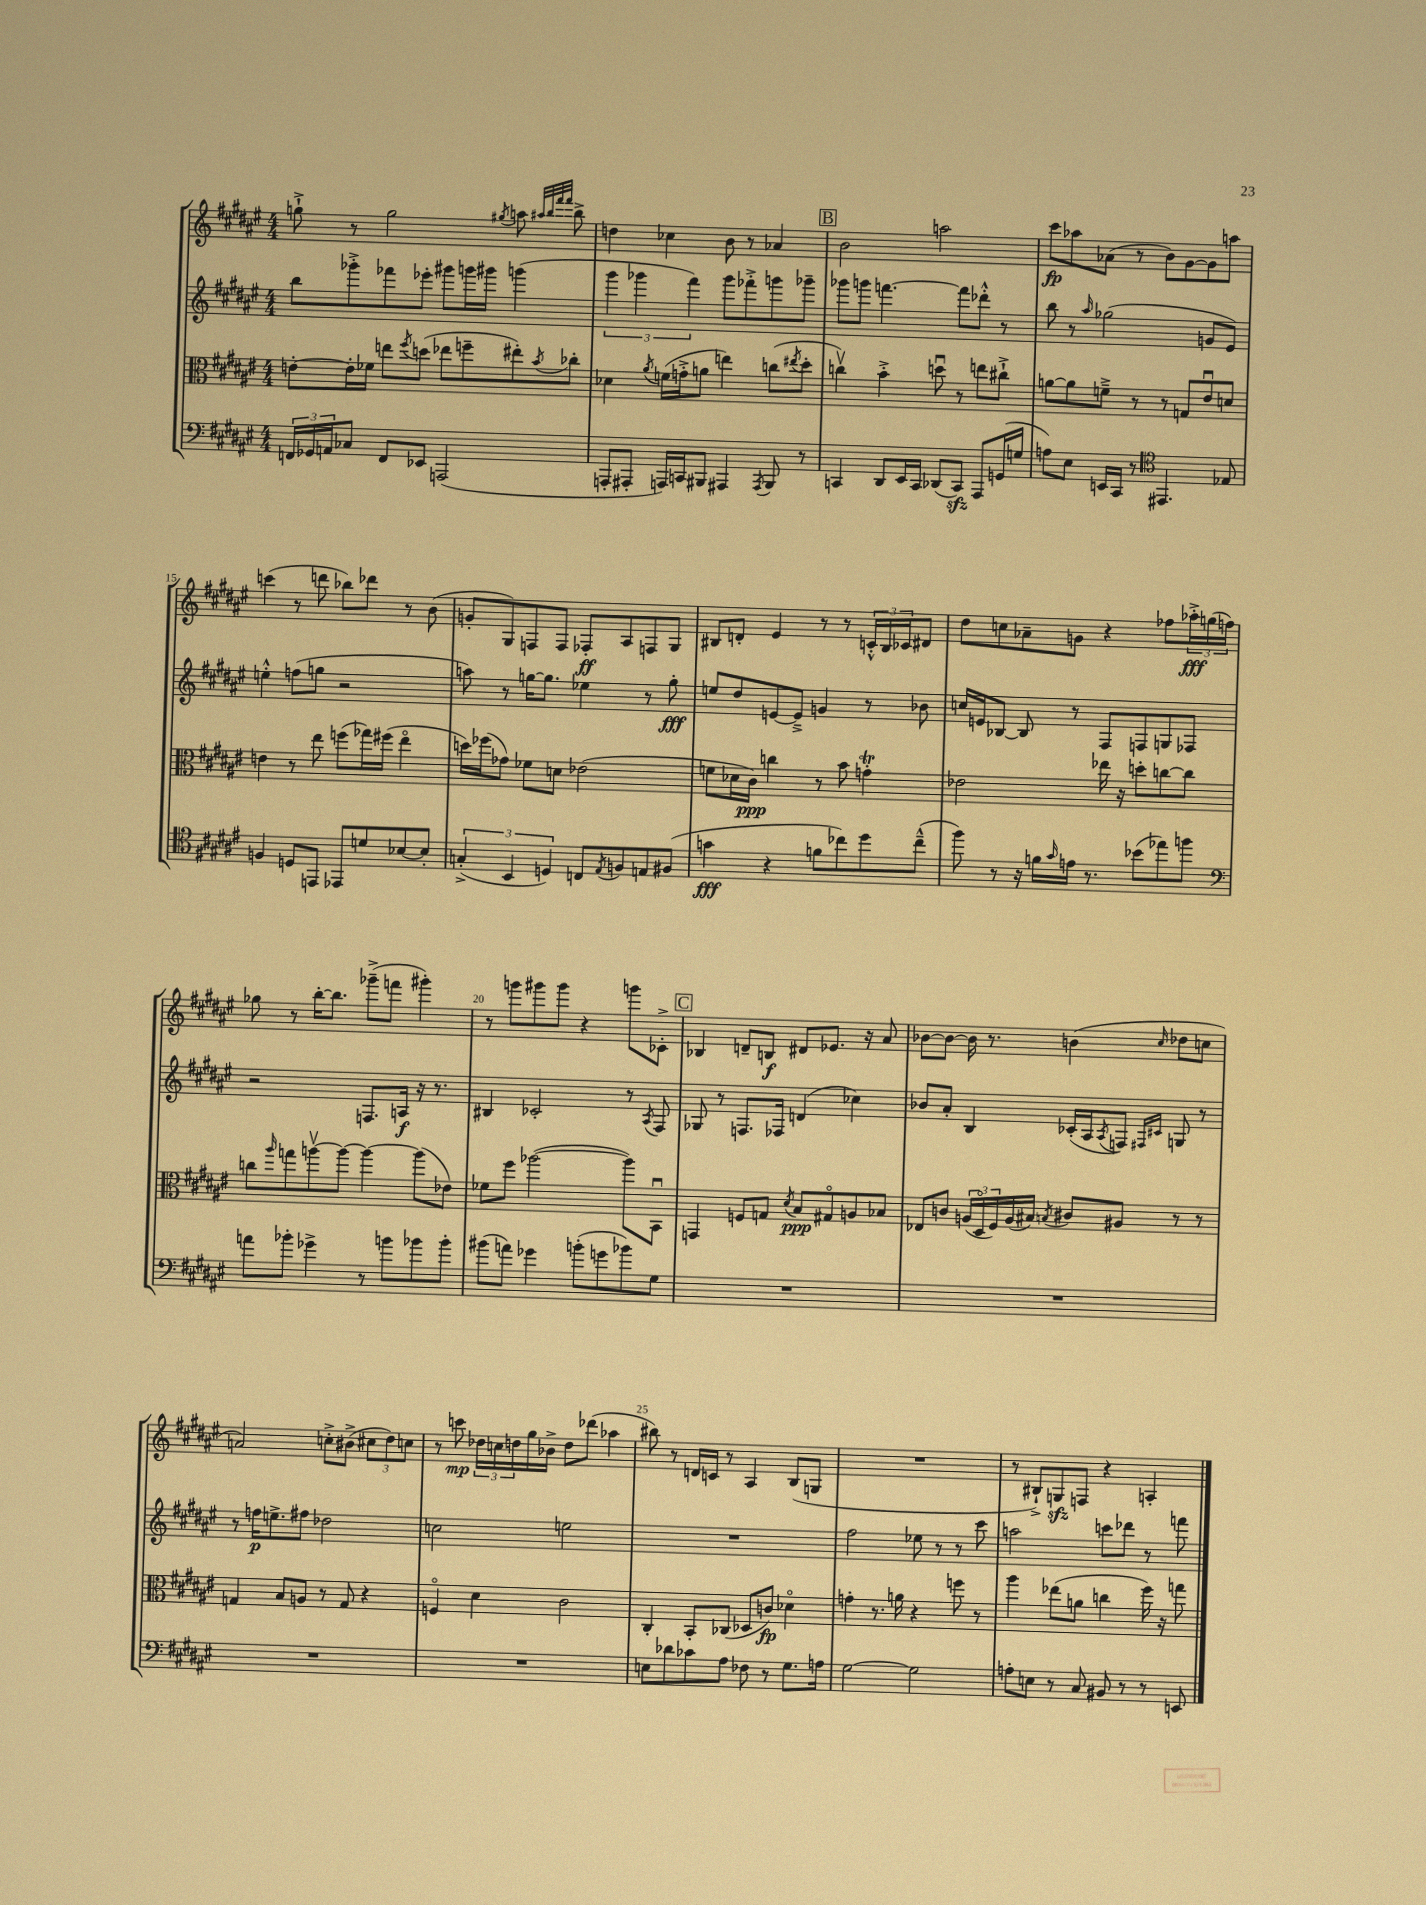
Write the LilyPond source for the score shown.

<<
\new StaffGroup <<
\new Staff = "s0" {
    \clef treble \key fis \major \numericTimeSignature \time 4/4
    g''8-!-> r8 g''2 \acciaccatura { gis''8 } a''8 \grace { ais''32 b''32 fis'''32 fis'''32 } b''8-> |
    d''4 ces''4 b'8 r8 aes'4 |
    \mark \markup { \box "B" } b'2 a''2 |
    cis'''8\fp aes''8 aes'8( r8 b'8) gis'8~ gis'8 a''8 |
    c'''4( r8 d'''8 bes''8) des'''8 r8 b'8( |
    g'8-. gis8) f8 f8 fes8-.\ff ais8 f8 gis8 |
    bis8 d'8-. eis'4 r8 r8 \tuplet 3/2 { c'16-.-^ bis16 ces'16 } dis'8 |
    dis''8 c''8 aes'8-- g'8 r4 fes''8 \tuplet 3/2 { aes''16-.->\fff g''16( f''16) } |
    ges''8 r8 b''16~-. b''8. ges'''8--->( f'''8 gis'''4-.) |
    r8 g'''8 gis'''8 gis'''8 r4 g'''8 ces'8-.-> |
    \mark \markup { \box "C" } bes4 d'8-- b8\f dis'8 ees'8. r16 ais'8 |
    bes'8~ bes'8~ bes'16 r8. b'4( \grace { cis''16 } des''8 c''8 |
    a'2) c''8-.-> bis'8->( \tuplet 3/2 { cis''8 dis''8) c''8 } |
    r8 c'''8\mp \tuplet 3/2 { des''16 c''16 d''16 } gis''16 bes'16-> d''8 des'''8( aes''4 |
    bis''8) r8 d'16 c'16 r8 ais4 b8( g8 |
    R1 |
    r8 bis8-!->) g8\sfz f8 r4 a4-. \bar "|." |
}
\new Staff = "s1" {
    \clef treble \key fis \major \numericTimeSignature \time 4/4
    b''8 ges'''8-.-> fes'''8 ees'''8-. gis'''8 g'''16 gis'''16 g'''4( |
    \tuplet 3/2 { gis'''4 ges'''4 fis'''4) } ges'''8 fes'''8-.-> g'''8 ges'''8-- |
    \mark \markup { \box "B" } ges'''8 g'''8 f'''4.~ f'''8 des'''8-.-^ r8 |
    b''8 r8 \grace { ais''16 } ges''2( g'8 eis'8) |
    e''4-.-^ f''8( g''8 r2 |
    a''8) r8 g''16~ g''8. ees''4 r8 g''8-.\fff |
    e''8 dis''8 e'8~ e'8---> g'4 r8 bes'8 |
    c''16 e'16 bes8~ bes8 r8 fis8 f8 g8 fes8 |
    r2 f8. a16\f r16 r8. |
    bis4 ces'2-. r8 \acciaccatura { ais8 } fis8 |
    \mark \markup { \box "C" } ges8 r8 f8. fes16 d'4( ces''4) |
    bes'8 ais'8-. b4 ces'16-.( ais16 \acciaccatura { ais8 } f8) \grace { fis16 cis'16 } g8 r8 |
    r8 f''16\p e''8.-> fis''8 des''2 |
    c''2 e''2 |
    R1 |
    fis''2 ees''8 r8 r8 cis'''8 |
    a''2 c'''8 des'''8 r8 f'''8 \bar "|." |
}
\new Staff = "s2" {
    \clef alto \key fis \major \numericTimeSignature \time 4/4
    e'8~-. e'16-. fes'16 e''8 \acciaccatura { fis''8 } d''8( ees''8 f''8-- eis''8-.) \acciaccatura { b'8 } ces''8-. |
    des'4 \acciaccatura { ais'8 } f'16( g'16-.-> a'8 e''4) c''8( \acciaccatura { eis''8 } dis''8-. |
    \mark \markup { \box "B" } c''4\upbow) b'4-.-> d''8\downbow r8 e''8 cis''8-!-> |
    a'8~ a'8 f'8---> r8 r8 g8 eis'8\downbow d'8 |
    e'4 r8 eis''8 f''8( ges''16) fis''16( eis''4\flageolet |
    d''16) fes''16( ges'8) fes'8 d'8 ees'2( |
    f'8 des'16 cis'16\ppp) c''4 r8 b'8 g'4-.\trill |
    ees'2 ees''16 r16 d''8-. c''8~ c''8 |
    c''8 \grace { ais''16 } g''8 a''8~\upbow a''8~ a''4~ a''8( ees'8) |
    fes'8 fis''8 aes''2~( aes''8) b,8\downbow |
    \mark \markup { \box "C" } g,4 f8 g8 \acciaccatura { dis'8 } b8\ppp gis8\flageolet a8 bes8 |
    ees8 c'8 \tuplet 3/2 { a16( dis16\flageolet fis16) } a16( bis16) \acciaccatura { b8 } cis'8 ais8 r8 r8 |
    g4 b8 a8 r8 g8 r4 |
    f4\flageolet dis'4 cis'2 |
    cis4-. b,8-. ces8( des8 c'8\fp) des'4\flageolet |
    g'4-. r8. a'16 r4 f''8 r8 |
    ais''4 ees''8( a'8 c''4 fis''16) r16 g''8 \bar "|." |
}
\new Staff = "s3" {
    \clef bass \key fis \major \numericTimeSignature \time 4/4
    \tuplet 3/2 { f,16 ges,16 a,16 } ces8 f,8 ees,8 a,,2( |
    a,,8-. ais,,8-. a,,16) c,16 bis,,8 ais,,4 \acciaccatura { ais,,8 } bis,,8 r8 |
    \mark \markup { \box "B" } c,4 dis,8 eis,16 c,16 des,8( c,8\sfz) ais,,8 g,16( g16 |
    a8) eis8 e,16 cis,16 r8 \clef tenor eis,4. ees8 |
    f4 d8 e,8 ees,8 d'8 bes8~ bes8-. |
    \tuplet 3/2 { g4-.->( b,4 d4) } c8 \acciaccatura { eis8 } f8 e8 fis8( |
    g'4\fff r4 f'8 ces''8) dis''8 ces''8---^( |
    fis''8) r8 r16 f'16 \grace { gis'16 } e'16 r8. bes'8( ees''8) f''8 |
    \clef bass a'8 bes'8-. ges'4-> r8 b'8 bes'8 bes'8-. |
    bis'8( a'8) ges'4 b'8-.( g'8 bes'8) gis8 |
    \mark \markup { \box "C" } R1 |
    R1 |
    R1 |
    R1 |
    e8 des'8 ces'8 ais8 fes8 r8 gis8. a16 |
    gis2~ gis2 |
    a8-. e8 r8 cis8 bis,8 r8 r8 e,8 \bar "|." |
}
>>
>>
\layout { \context { \Score currentBarNumber = #11 \override BarNumber.break-visibility = ##(#f #t #t) barNumberVisibility = #(every-nth-bar-number-visible 5) } }
